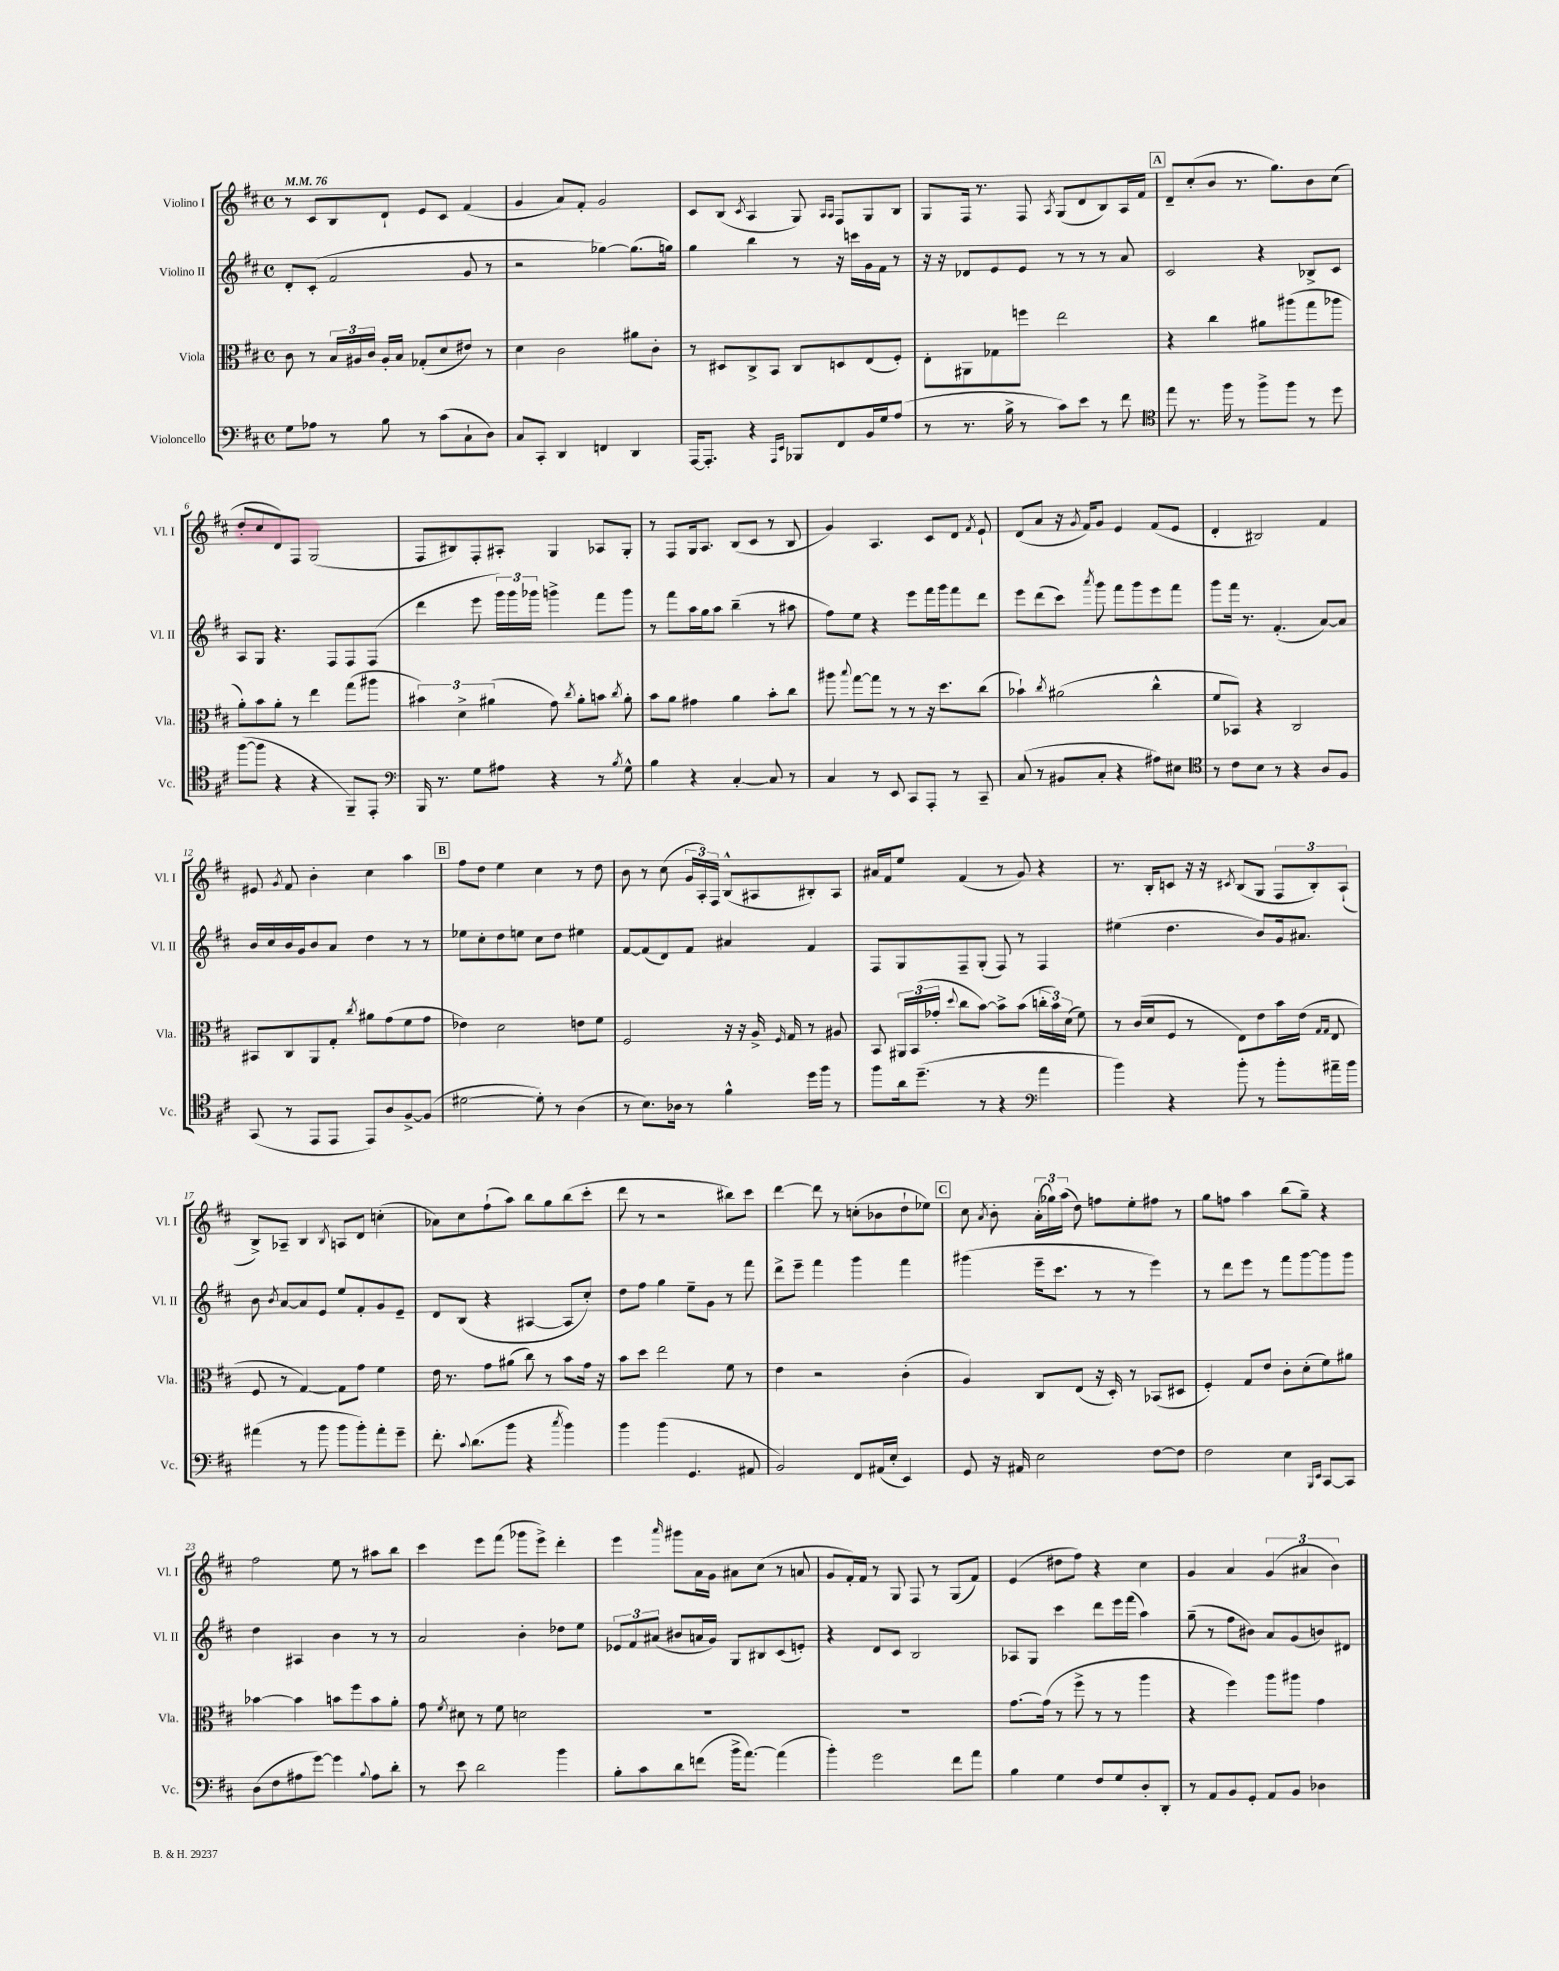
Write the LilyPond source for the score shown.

<<
\new StaffGroup <<
\new Staff = "s0" \with { instrumentName = "Violino I" shortInstrumentName = "Vl. I" } {
    \clef treble \key d \major \defaultTimeSignature \time 4/4 \tempo 4 = 76
    \autoBeamOff r8 cis'8[ b8 d'8]-! e'8[ cis'8] fis'4( |
    g'4 a'8[) fis'8]-. g'2 |
    cis'8[ b8]( \acciaccatura { cis'8 } a4 g8) \grace { a16[ a16] } fis8[ g8 b8] |
    g8[ fis16] r8. fis8 \acciaccatura { a8 } g8[( d'8 b8) a16 fis'16] |
    \mark \markup { \box "A" } d'8[-- cis''8-.( b'8] r8. g''8.[) b'8 cis''8]( |
    d''8[-. cis''8 d'8) fis8] g2( |
    fis8[ bis8) fis8-. ais8]-. g4 aes8[ g8]-. |
    r8 fis8[ g16 a8.] b8[( cis'8] r8 b8 |
    g'4) a4. cis'8[ d'8] \acciaccatura { fis'8 } e'8-! |
    d'8[( a'8] r16 \acciaccatura { g'8 } fis'16[) g'8] e'4 fis'8[( e'8] |
    d'4-. bis2) fis'4 |
    eis'8 \acciaccatura { g'8 } fis'8 b'4-. cis''4 a''4 |
    \mark \markup { \box "B" } fis''8[ d''8] e''4 cis''4 r8 d''8 |
    b'8 r8 cis''8( \tuplet 3/2 { g'16[ a16-.) fis16] } b8[-^( ais8 bis8-.) ais8] |
    ais'16[ fis'16 e''8] fis'4( r8 g'8) r4 |
    r8. b16[-. c'8] r16 r16 \acciaccatura { cis'8 } b8[( g8] \tuplet 3/2 { fis8[ b8-.) a8]-!( } |
    b8[->) aes8]-- b4 \acciaccatura { b8 } a8[ d'8] c''4-.( |
    aes'8[) cis''8 fis''8-!( a''8]) b''8[ g''8 b''8( cis'''8]-. |
    d'''8 r8 r2 bis''8[) cis'''8] |
    d'''4~ d'''8 r8 c''8[-.( bes'8 d''8-! ees''8]) |
    \mark \markup { \box "C" } cis''8 \acciaccatura { a'8 } b'8-. \tuplet 3/2 { a'16[-.( ges''16) a''16]( } d''8) f''8[ e''8-. fis''8] r8 |
    g''8[ f''8] a''4 b''8[( g''8]--) r4 |
    fis''2 e''8 r8 ais''8[ b''8] |
    cis'''4 e'''8[ fis'''8]( ges'''8[ e'''8]->) d'''4-. |
    e'''4 \grace { a'''16 } gis'''8[ a'16 g'16] ais'8[ cis''8]( r8 a'8 |
    g'8[ fis'16-.) fis'16] r8 g8 fis8 r8 g8[( fis'8]) |
    e'4( dis''8[ fis''8]) r4 cis''4 |
    g'4 a'4 \tuplet 3/2 { g'4( ais'4 b'4) } \bar "|." |
}
\new Staff = "s1" \with { instrumentName = "Violino II" shortInstrumentName = "Vl. II" } {
    \clef treble \key d \major \defaultTimeSignature \time 4/4
    \autoBeamOff d'8[-. cis'8]-.( fis'2 g'8 r8 |
    r2 ges''4~) ges''8.[( g''16]) |
    g''4 b''4 r8 r16 c'''16[ g'16 fis'16] r8 |
    r16 r16 des'8[ e'8 e'8] r8 r8 r8 a'8 |
    \mark \markup { \box "A" } cis'2 r4 bes8[-> cis'8] |
    a8[ g8] r4. fis8[ fis8 fis8]( |
    d'''4 e'''8 \tuplet 3/2 { g'''16[) g'''16 ges'''16] } g'''4-> fis'''8[ g'''8] |
    r8 fis'''8[ a''16 g''16 a''8] b''4--( r8 ais''8 |
    fis''8[) e''8] r4 e'''8[ fis'''16 g'''16 fis'''8 d'''8] |
    e'''8[ d'''8( cis'''8]) \acciaccatura { a'''8 } g'''8 fis'''8[ g'''8 e'''8 fis'''8] |
    g'''8[ fis'''16] r8. fis'4.-.( a'8[~) a'8] |
    b'16[ cis''16 b'16 g'16 b'8 a'8] d''4 r8 r8 |
    \mark \markup { \box "B" } ees''8[ cis''8-. d''8 e''8] cis''8[ d''8] eis''4 |
    fis'8[~ fis'8( d'8) fis'8] ais'4 fis'4 |
    fis8[ g8 fis8-- g8]-.( fis8) r8 fis4 |
    eis''4( d''4. b'8[) g'16 ais'8.] |
    b'8 \acciaccatura { b'8 } a'8[~ a'8 e'8] e''8[ fis'8-. g'8 e'8]-- |
    d'8[ b8]( r4 ais4~ ais8[ cis''8]-.) |
    d''8[ fis''8] g''4 e''8[-- g'8] r8 fis'''8 |
    d'''8[-> e'''8]-- fis'''4 g'''4 fis'''4 |
    \mark \markup { \box "C" } gis'''4( e'''16[-- cis'''8.] r8 r8 e'''4) |
    r8 d'''8[ e'''8] r8 fis'''8[ g'''8~ g'''8 g'''8] |
    d''4 ais4 b'4 r8 r8 |
    a'2 b'4-. des''8[ e''8] |
    \tuplet 3/2 { ees'8[ fis'8 ais'8]( } bis'8[ a'16 g'16]) g8[ bis8 cis'8( e'8]-.) |
    r4 d'8[ cis'8] b2 |
    aes8[ g8] cis'''4 d'''8[ e'''16 fis'''16]( a''4) |
    g''8--( r8 fis''8[ bis'8]) a'8[ g'8( b'8) dis'8] \bar "|." |
}
\new Staff = "s2" \with { instrumentName = "Viola" shortInstrumentName = "Vla." } {
    \clef alto \key d \major \defaultTimeSignature \time 4/4
    \autoBeamOff cis'8 r8 \tuplet 3/2 { b16[ ais16 cis'16] } ais16[-. b16] ges8[-.( d'8 eis'8]) r8 |
    d'4 cis'2 ais'8[ cis'8]-. |
    r8 dis8[ cis8-> b,8] cis8[ d8 e8( fis8]-.) |
    e8[-. ais,8 ges8 f''8] e''2 |
    \mark \markup { \box "A" } r4 cis''4 ais'8[ ais''8( g''8 aes''8] |
    a'8[-.) b'8 a'8]-. r8 e''4 g''8[( ais''8] |
    \tuplet 3/2 { bis'4) d'4-> ais'4( } g'8) \acciaccatura { cis''8 } ais'8[-. b'8] \acciaccatura { cis''8 } ais'8-. |
    b'8[ a'8] gis'4 a'4 b'8[-. cis''8] |
    ais''8 \appoggiatura { b''8 } g''8[~ g''8] r8 r8 r16 d''8.[ cis''8]( |
    bes'4-!) \acciaccatura { cis''8 } ais'2( cis''4-^ |
    fis'8[ bes,8]) r4 cis2 |
    bis,8[ cis8 a,8 g8]-. \acciaccatura { cis''8 } ais'8[ g'8( fis'8 g'8] |
    \mark \markup { \box "B" } ees'4) d'2 e'8[ fis'8] |
    fis2 r16 r16 a16-> \grace { fis16 } g16 r8 ais8 |
    b,8 \tuplet 3/2 { ais,16[ b,16( ges'16]-. } \appoggiatura { d''8 } cis''8[ b'8]~) b'8[-> b'8]( \tuplet 3/2 { c''16[-. b'16) d'16]( } fis'8) |
    r8 cis'16[( d'16 fis8] r8 e8[) e'8 b'16 e'16]( \grace { g16[ g16] } e8 |
    fis8 r8 g4~) g8[ g'8] fis'4 |
    e'16 r8. g'8[ ais'8]( cis''8) r8 b'8[ g'16] r16 |
    b'8[ d''8] e''2 fis'8 r8 |
    e'4 r2 cis'4-.( |
    \mark \markup { \box "C" } a4) cis8[ e8]( r16 d16-.) r8 bes,8[( dis8] |
    fis4-.) g8[ e'8] cis'8[-. d'8-.( fis'8) ais'8] |
    bes'4~ bes'4 b'8[ fis''8 b'8 a'8]-. |
    g'8 \acciaccatura { fis'8 } dis'8 r8 fis'8 d'2 |
    R1 |
    R1 |
    g'8.[~ g'16]( r8 fis''8-> r8 r8 a''4 |
    r4 fis''4) a''8[ ais''8] g'4 \bar "|." |
}
\new Staff = "s3" \with { instrumentName = "Violoncello" shortInstrumentName = "Vc." } {
    \clef bass \key d \major \defaultTimeSignature \time 4/4
    \autoBeamOff g8[ aes8] r8 b8 r8 cis'8[( cis8-! d8]) |
    cis8[ cis,8]-. d,4 f,4 d,4 |
    a,,16[~ a,,8.]-. r4 \grace { a,,16[ e,16] } bes,,8[ fis,8 b,16 g16 a8]( |
    r8 r8. b16-> r8 cis'8[) e'8] r8 fis'8 |
    \mark \markup { \box "A" } \clef tenor e''8 r8. fis''16 r8 fis''8[-> fis''8] r8 d''8 |
    fis''8[~( fis''8] r4 r4 fis,8[--) e,8]-. |
    \clef bass b,,16 r8. g8[ ais8] r4 r8 \acciaccatura { b8 } g8-^ |
    b4 r4 cis4~-. cis8 r8 |
    cis4 r8 e,8 cis,8[ a,,8]-. r8 cis,8-- |
    cis8( r8 bis,8[ cis8]-. r4 ais8[) eis8] |
    \clef tenor r8 cis'8[ b8] r8 r4 a8[ fis8] |
    g,8( r8 e,8[ e,8] e,8[) a8 fis8~-> fis8]( |
    \mark \markup { \box "B" } dis'2~ dis'8-.) r8 a4( |
    r8 b8.[) aes16] r8 fis'4-^ d''16[ fis''16] r8 |
    fis''8[ a'16 d''8.]--( r8 r4 \clef bass a'4 |
    b'4) r4 b'8-. r8 b'8[-. ais'16-- b'16] |
    ais'4( r8 b'8 b'8[ b'8-.) ais'8-. g'8]-- |
    fis'8.-. \appoggiatura { cis'8 } d'8.[( b'8] r4 \acciaccatura { cis''8 } b'4) |
    b'4 b'4( g,4. ais,8 |
    b,2) fis,8[ ais,16( e16]-. e,4) |
    \mark \markup { \box "C" } g,8 r16 ais,16 e2 fis8[~ fis8] |
    fis2 e4 \grace { b,,16[ e,16] } cis,8[~ cis,8] |
    d8[( fis8 ais8 g'8]~) g'4 \appoggiatura { b8 } ais8[ d'8]-. |
    r8 e'8 d'2 b'4 |
    b8[-. cis'8 d'8 f'8]( b'16[-> a'8.]~) a'4( |
    b'4-.) g'2 fis'8[ a'8] |
    b4 g4 fis8[ g8 d8-. d,8]-. |
    r8 a,8[ b,8 g,8]-. a,8[ b,8] des4 \bar "|." |
}
>>
>>
